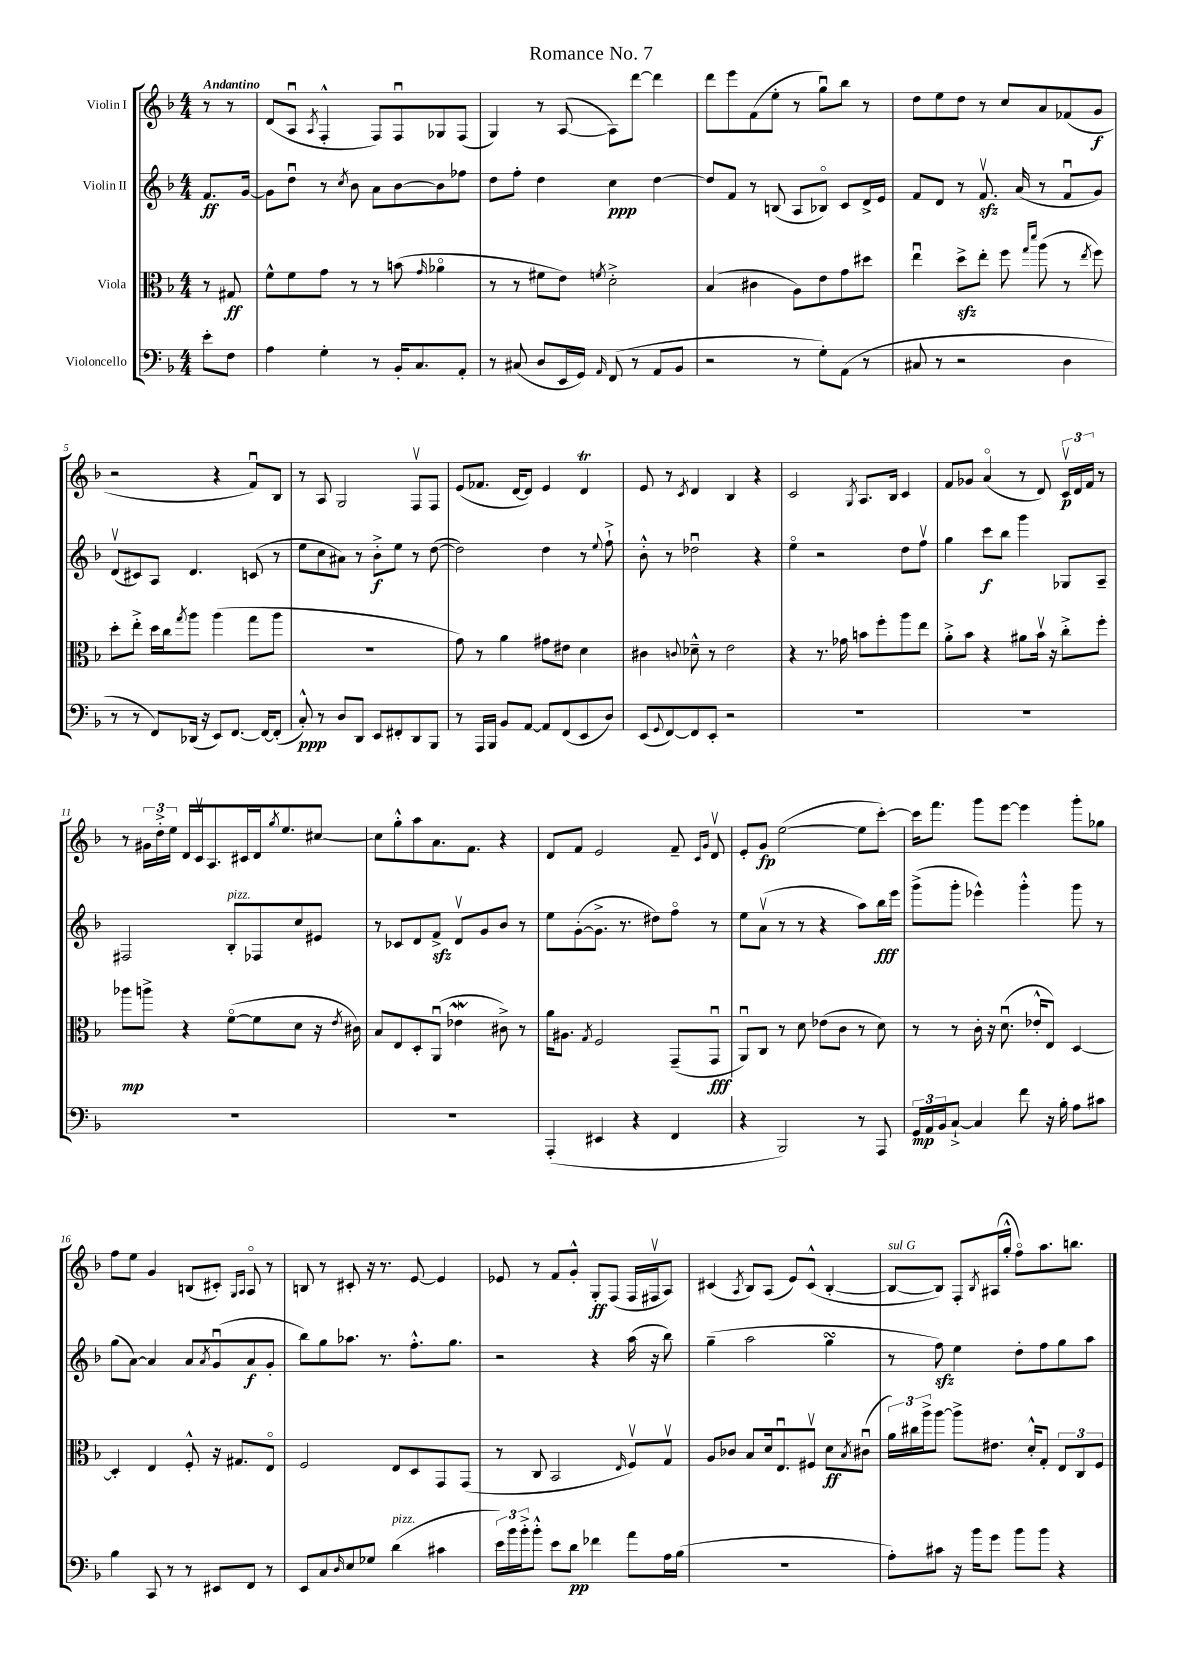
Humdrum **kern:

**kern	**kern	**kern	**kern
*staff4	*staff3	*staff2	*staff1
*clefF4	*clefC3	*clefG2	*clefG2
*k[b-]	*k[b-]	*k[b-]	*k[b-]
*M4/4	*M4/4	*M4/4	*M4/4
8e'	8r	8.f	8r
8F	8G#	.	8r
.	.	[16g	.
=	=	=	=
4A	8f^^	8g]	(8d
.	8f	8ddu	8Au
.	.	.	8qA
4G'	8g	8r	4F'^^
.	.	8qcc	.
.	8r	8b-	.
8r	8r	8a	8F)
16BB-'	(8b	[8b-	8Fu
8.C	.	.	.
.	16qqg	.	.
.	4a-o	8b-]	8G-
8AA'	.	8ff-	(8F
=	=	=	=
8r	8r	8dd	4G)
(8C#	8r	8ff'	.
8D	8f#	4dd	8r
16EE	8e)	.	([8A
16GG)	.	.	.
16qqAA	8qf	.	.
(8FF	2d'^	4cc	8A])
8r	.	.	[8ddd
8AA	.	[4dd	4ddd]
8BB-	.	.	.
=	=	=	=
2r	(4B-	8dd]	8ddd
.	.	8f	8eee
.	4c#	8r	(8f
.	.	(8B	8ee'
8r	8A)	8A	8r
8G')	8e	8B-o)	8ggu)
(8AA	8g	8c	8bb-
8r	8dd#	16d^	8r
.	.	16e	.
=	=	=	=
8C#	4eeu	8f	8dd
8r	.	8d	8ee
2r	8dd^	8r	8dd
.	8ee'	8.fv	8r
.	8ff	.	8cc
.	.	(16a	.
.	16qqgg	.	.
.	16qqddd	.	.
.	(8aa	8r	8a
4D	8r	8fu	(8f-
.	8qee	.	.
.	8ff)	8g)	8g
=	=	=	=
8r	8dd'	(8dv	2r
8r	8ee'^	8c#)	.
8FF)	16dd	8A	.
.	16cc	.	.
.	8qgg	.	.
(16DD-	8aa	4.d	.
16r	.	.	.
8EE)	(4aa	.	4r
[8.FF	.	.	.
.	8gg	(8c	8fu)
16FF_	.	.	.
(8FF']	8aa	8r	8B-
=	=	=	=
8C'^^)	1r	8ee	8r
8r	.	8cc	8A
8D	.	8a#)	2G
8DD	.	8r	.
8EE	.	8b-'^	.
8FF#'	.	8ee	.
8DD	.	8r	8Fv
8BBB-	.	([8dd	8F
=	=	=	=
8r	8g)	2dd])	(8e
16AAA	8r	.	8.f-
16BBB-	.	.	.
8BB-	4a	.	.
.	.	.	[16d
[8AA	.	.	8d])
8AA]	8g#	4dd	4e
(8FF	8e#	.	.
8EE	4d	8r	4d
.	.	8qqee	.
8D)	.	8ff`^	.
=	=	=	=
(8EE	4c#	8b-'^^	8e
8qqGG	.	.	.
[8FF)	.	8r	8r
.	8qqc	.	8qc
8FF]	8d-~^^	2dd-u	4d
8EE'	8r	.	.
2r	2e	.	4B-
.	.	4r	4r
=	=	=	=
1r	4r	4eeo	2c
.	8.r	2r	.
.	16g-	.	.
.	.	.	8qG
.	8b	.	8.A
.	8ff'	.	.
.	.	.	16B-
.	8aa	8dd	4c
.	8ee	8ffv	.
=	=	=	=
1r	8a'^	4gg	8f
.	8b-	.	8g-
.	4r	8ccc	(4ao
.	.	8bb-	.
.	8a#	4ggg	8r
.	16b-v	.	8d)
.	16r	.	.
.	8cc'^	8G-	24cv
.	.	.	24d
.	.	.	24f
.	8ff'	8A~	8r
=	=	=	=
1r	8aa-	2F#	8r
.	8aa^	.	24g#
.	.	.	24dd'^
.	.	.	24ee
.	4r	.	16d
.	.	.	16cv
.	.	.	8.A
.	([8fo	8B-'	.
.	.	.	16c#
.	8f]	8F-	16d
.	.	.	8qgg
.	.	.	8.ee
.	8d	8cc	.
.	16r	8e#	[8cc#
.	8qe	.	.
.	16c#)	.	.
=	=	=	=
1r	8B-	8r	8cc#]
.	8E	8c-	8gg'^^
.	8D'	8d	8aa
.	(8AAu	8f^	8.a
.	4e-	8dv	.
.	.	.	8.f
.	.	8g	.
.	8c#^)	8b-	4r
.	8r	8r	.
=	=	=	=
(4AAA'	16a	8ee	8d
.	8.A#	.	.
.	.	([8g'	8f
.	8qG	.	.
4EE#	2F	8.g^]	2e
.	.	8.r	.
4r	.	.	.
.	.	8dd#)	.
4FF	(8GG~	8ffo	8f~
.	.	.	16qqc
.	.	.	16qqg
.	8GGu	8r	8dv
=	=	=	=
4r	8AAu)	8ee	8e'
.	8C	(8av	8g
2BBB-)	8r	8r	([2ee
.	8d	8r	.
.	(8e-	4r	.
.	8c	.	.
8r	8r	8aa)	8ee]
8AAA	8d)	16bb-	[8ccc')
.	.	16eee	.
=	=	=	=
24GG	8r	(8ggg^	16ccc]
24AA	.	.	.
.	.	.	8.fff
24BB-	.	.	.
[8C`^	8r	8ggg'	.
4C]	16c'	4eee-^^)	8ggg
.	16r	.	.
.	(8.du	.	[8eee
8f	.	4ggg'^^	4eee]
.	16e-'^^	.	.
16r	8E)	.	.
16B-'	.	.	.
8A	[4D	8ggg	8ggg'
8c#	.	8r	8gg-
=	=	=	=
4B-	4D']	(8gg	8ff
.	.	[8a)	8ee
8CC	4E	4a]	4g
8r	.	.	.
8r	8F'^^	8a	(8B
.	.	8qa	.
8EE#	16r	(8gu	8c#')
.	8.G#	.	.
.	.	.	16qqG
.	.	.	16qqA
8FF	.	8a	8Ao
8r	8Eo	8g'	8r
=	=	=	=
8EE	2F	8bb-)	8B
8C	.	8gg	8r
16qqD	.	.	.
8E	.	8.aa-	8c#'
8G-	.	.	16r
.	.	8.r	8.r
(4d	8E	.	.
.	8D	8.ff'^^	[8e
4c#	8GG	.	4e]
.	.	8.gg	.
.	(8GG	.	.
=	=	=	=
24e)	8r	2r	8e-
24b-	.	.	.
24b-'^	.	.	.
8b-'^^	8C	.	8r
8e	2BB-	.	8f
8d	.	.	8g'^^
4f-	.	4r	8G'
.	.	.	(8F
.	16qqE	.	.
8a	8Fv)	(16aa	16F
.	.	16r	16F#v
16A	8Gv	8bb-)	8A)
(16B-	.	.	.
=	=	=	=
1r	8A	(4gg~	(4c#
.	8c-	.	.
.	.	.	8qA
.	8B-	2aa	8B-)
.	16d	.	(8A
.	8.Eu	.	.
.	.	.	8e)
.	8F#v	.	(8c#^^
.	8d	4gg	[4B-'
.	8qB-	.	.
.	(8c#u	.	.
=	=	=	=
8A')	24a)	8r	8B-_
.	24cc#	.	.
.	24aa^	.	.
8c#	[8aa	8ff)	8B-])
16r	8aa^]	4ee	8F'
16b-	.	.	.
.	.	.	8qB-
8g	8.e#	.	(16A#
.	.	.	16gg'^^
8b-	.	8dd'	8ffo)
.	16d'^^	.	.
8b-	8G'	8ff	8.aa
4r	12E	8gg	.
.	.	.	8.bb
.	12C	.	.
.	.	8aa	.
.	12F	.	.
==	==	==	==
*-	*-	*-	*-
